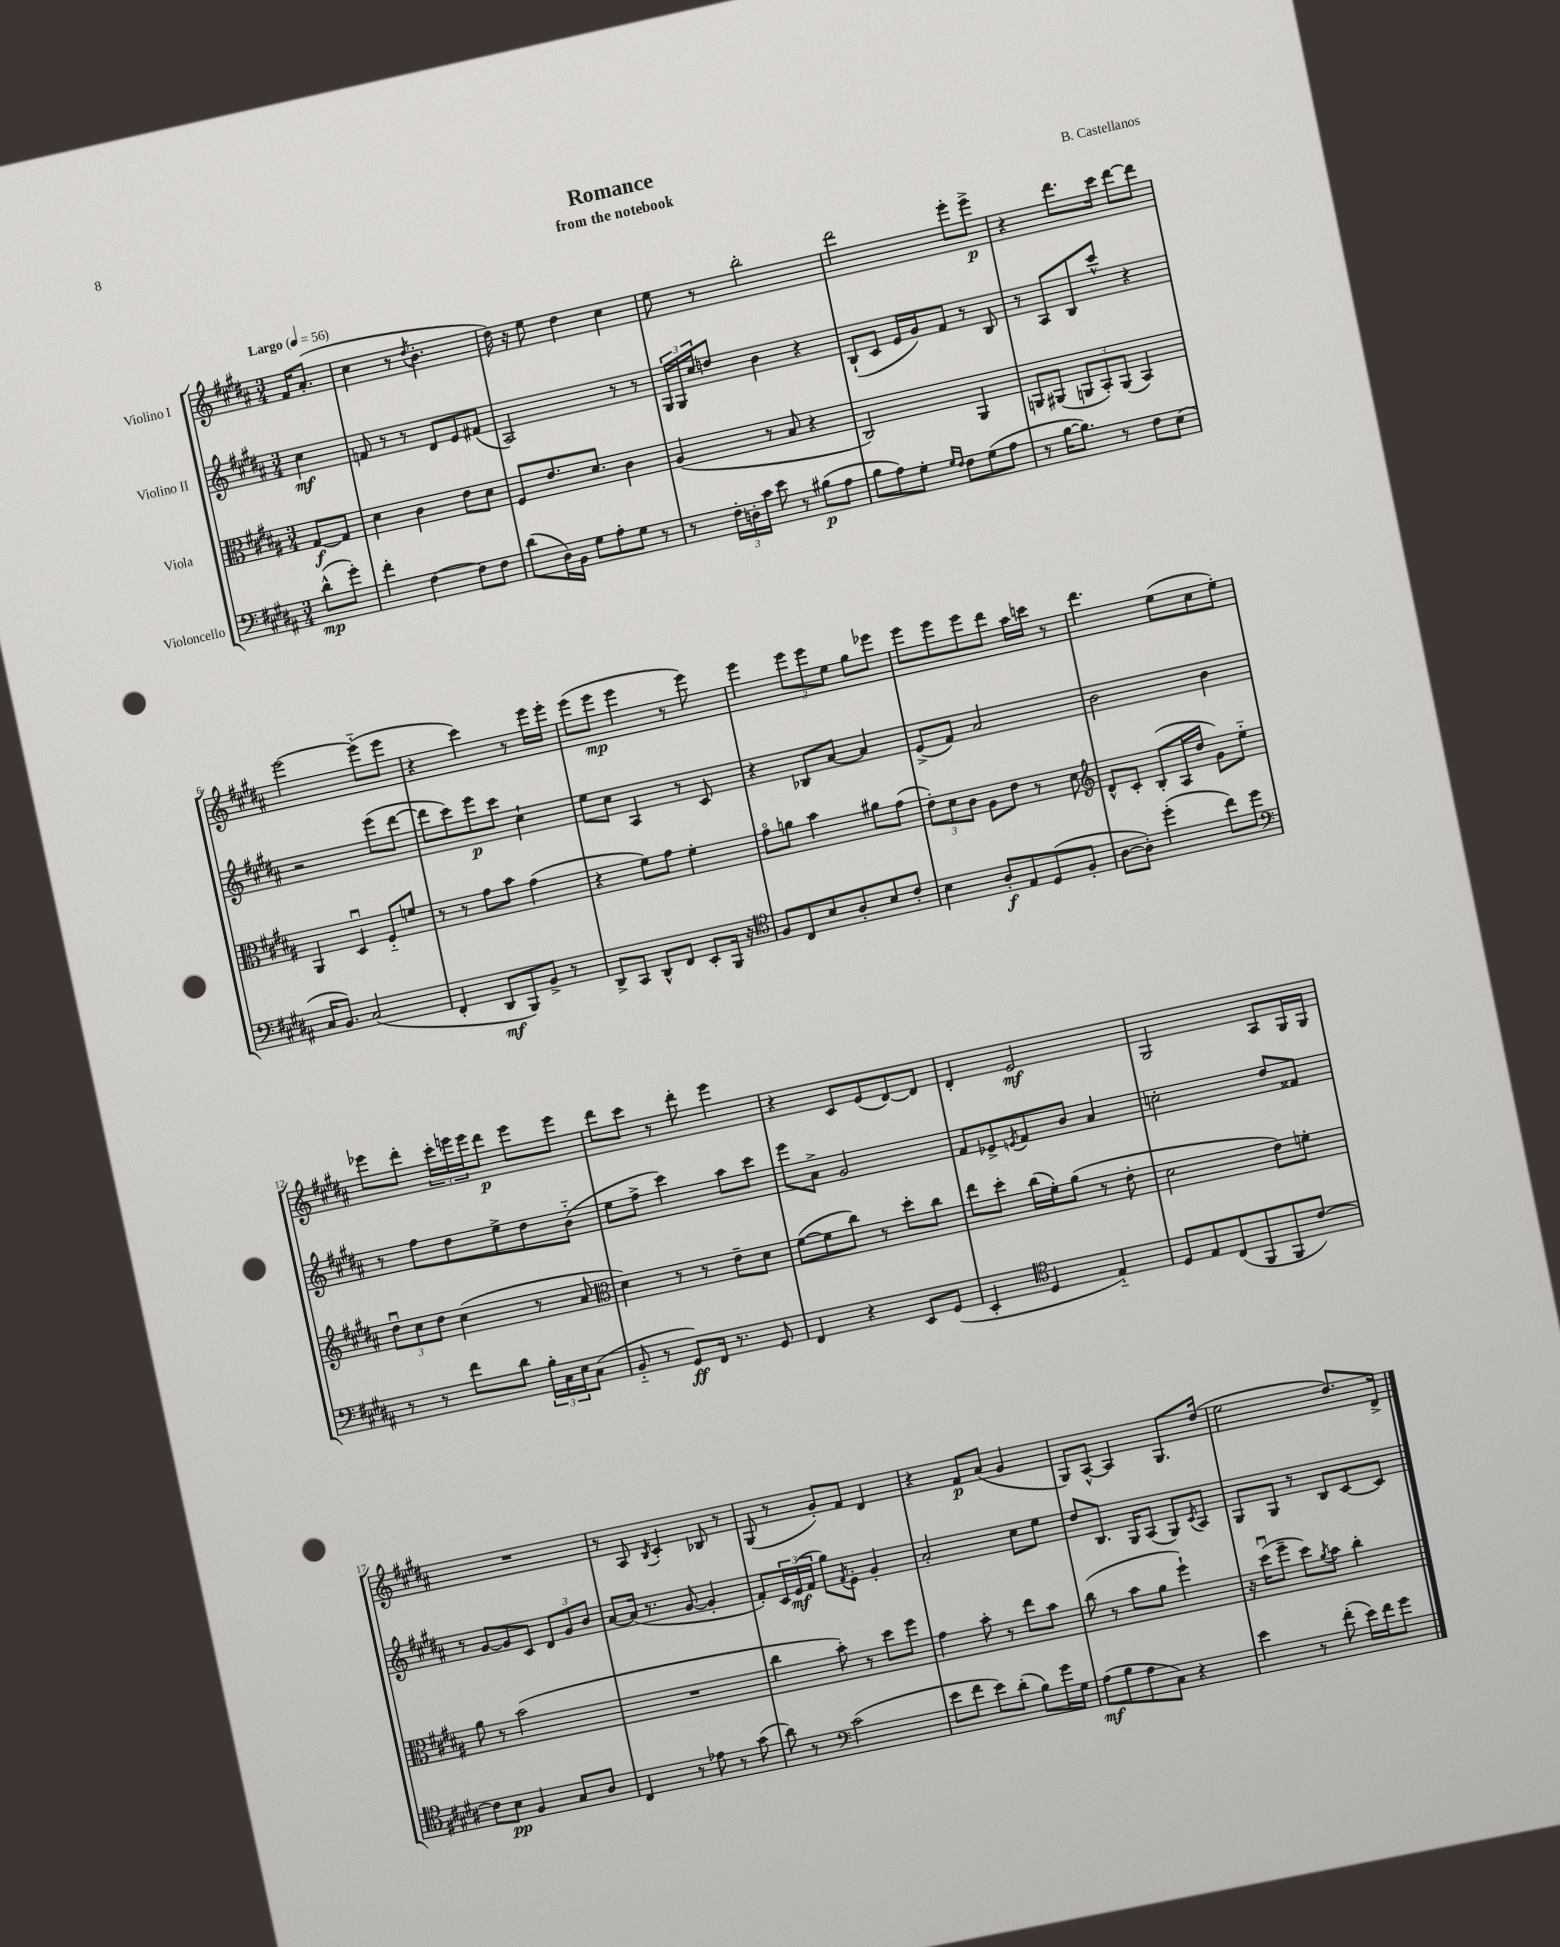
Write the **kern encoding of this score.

**kern	**dynam	**kern	**dynam	**kern	**dynam	**kern	**dynam
*part4	*part4	*part3	*part3	*part2	*part2	*part1	*part1
*staff4	*staff4	*staff3	*staff3	*staff2	*staff2	*staff1	*staff1
*I"Violoncello	*	*I"Viola	*	*I"Violino II	*	*I"Violino I	*
*clefF4	*	*clefC3	*	*clefG2	*	*clefG2	*
*k[f#c#g#d#a#]	*	*k[f#c#g#d#a#]	*	*k[f#c#g#d#a#]	*	*k[f#c#g#d#a#]	*
*M3/4	*	*M3/4	*	*M3/4	*	*M3/4	*
*MM56	*	*MM56	*	*MM56	*	*MM56	*
=	=	=	=	=	=	=	=
!	!	!	!	!	!	!LO:TX:a:B:t=Largo	!
(8d#^^\L	mp	[8G#/L	f	4cc#\	mf	16f#/KL	.
.	.	.	.	.	.	(8.a#'/J	.
8g#'\J)	.	8G#/J]	.	.	.	.	.
=1	=1	=1	=1	=1	=1	=1	=1
4f#'\	.	4d#\	.	8fn/	.	4cc#\	.
.	.	.	.	8r	.	.	.
[4F#\	.	4c#\	.	8r	.	8r	.
.	.	.	.	.	.	8qdd#/	.
.	.	.	.	8d#/L	.	4.b'\	.
8F#\L]	.	8e\L	.	8e/	.	.	.
8F#\J	.	8d#\J	.	(8f#X/J	.	.	.
=2	=2	=2	=2	=2	=2	=2	=2
(8d#\L	.	8F#/L	.	2A#/)	.	16dd#\)	.
.	.	.	.	.	.	16r	.
16D#\L)	.	8.e/	.	.	.	8ee\	.
16BB\JJ	.	.	.	.	.	.	.
8G#\L	.	.	.	.	.	4dd#\	.
.	.	8.d#/J	.	.	.	.	.
8A#'\	.	.	.	.	.	.	.
8G#\J	.	4c#\	.	8r	.	4cc#\	.
8r	.	.	.	8r	.	.	.
=3	=3	=3	=3	=3	=3	=3	=3
8r	.	(4A#/	.	24G#/LL	.	8ee\	.
.	.	.	.	24G#/	.	.	.
.	.	.	.	24cc#/J	.	.	.
24F#'\LL	.	.	.	8ddn/J	.	8r	.
24Dn'\	.	.	.	.	.	.	.
24c#\JJ	.	.	.	.	.	.	.
8e\	.	8r	.	4b\	.	2bb'\	.
8r	.	8B/	.	.	.	.	.
(8B#X\L	p	4r	.	4r	.	.	.
8A#\J	.	.	.	.	.	.	.
=4	=4	=4	=4	=4	=4	=4	=4
8B\L	.	2C#/)	.	(8B`/L	.	2ddd#\	.
8A#\)	.	.	.	8c#/J	.	.	.
8G#'\J	.	.	.	16e/LL	.	.	.
.	.	.	.	16g#/J)	.	.	.
16qqG#/LL	.	.	.	.	.	.	.
16qqF#/JJ	.	.	.	.	.	.	.
8F#\L	.	.	.	8f#/J	.	.	.
(8G#\	.	4AA#/	.	8r	.	8eee'\L	.
8A#\J	.	.	.	8B/	.	8eee^\J	p
=5	=5	=5	=5	=5	=5	=5	=5
8r	.	8AAn/L	.	8r	.	4r	.
[16B\KL	.	(8AA#X/J	.	8A#/L	.	.	.
8.B\J])	.	.	.	.	.	.	.
.	.	12AAn/L	.	8B/	.	8.ddd#\L	.
.	.	12BB'/)	.	.	.	.	.
8r	.	.	.	8ccc#^^/J	.	.	.
.	.	(12AA/J	.	.	.	.	.
.	.	.	.	.	.	16ccc#\Jk	.
8F#\L	.	4BB/)	.	4r	.	[8ddd#\L	.
(8E\J	.	.	.	.	.	8ddd#\J]	.
!!LO:LB:g=z
=6	=6	=6	=6	=6	=6	=6	=6
16C#/KL	.	4AA#/	.	2r	.	[2eee\	.
8.BB/J)	.	.	.	.	.	.	.
(2C#/	.	4D#u/	.	.	.	.	.
.	.	8F#/L	.	(8eee\L	.	(8eee\L]	.
.	.	8fn/J	.	[8ddd#\J	.	8eee\J	.
=7	=7	=7	=7	=7	=7	=7	=7
4FF#'/	.	8r	.	8ddd#\L]	.	4r	.
.	.	8r	.	8ccc#\)	.	.	.
8DD#/L	mf	8g#\L	.	8eee\	p	4ccc#\)	.
8BBB/)	.	8b\J	.	8ccc#\J	.	.	.
8BB^/J	.	(4g#\	.	4cc#`\	.	8r	.
8r	.	.	.	.	.	16eee\LL	.
.	.	.	.	.	.	16eee'\JJ	.
=8	=8	=8	=8	=8	=8	=8	=8
8DD#^/L	.	4r	.	8ee\L	.	(8eee\L	.
8CC#/J	.	.	.	8cc#\J	.	8eee\J	mp
8DD#^^/L	.	8f#\L)	.	4A#/	.	4eee\	.
8FF#/J	.	8g#\J	.	.	.	.	.
8EE'/L	.	4f#'\	.	8r	.	8r	.
16BBB/Jk	.	.	.	8c#/	.	8eee\)	.
16r	.	.	.	.	.	.	.
=9	=9	=9	=9	=9	=9	=9	=9
*clefC4	*	*	*	*	*	*	*
8F#/L	.	8g#\L	.	4r	.	4eee\	.
8C#/	.	8an\J	.	.	.	.	.
8B/	.	4b\	.	8B-X/L	.	12eee\L	.
.	.	.	.	.	.	12eee\	.
8A#'/	.	.	.	[8a#/J	.	.	.
.	.	.	.	.	.	12ee\J	.
8B/	.	8a#X\L	.	4a#/]	.	8gg#\L	.
8c#'/J	.	(8g#\J	.	.	.	8eee-X\J	.
=10	=10	=10	=10	=10	=10	=10	=10
4B\	.	12e'\L)	.	(8e^/L	.	8eee\L	.
.	.	12d#\	.	.	.	.	.
.	.	.	.	8f#/J)	.	8eee\	.
.	.	12c#\J	.	.	.	.	.
8A#'/L	f	8A#\L	.	2a#/	.	8eee\	.
8E/	.	8e\J	.	.	.	8ddd#\J	.
(8D#/	.	8r	.	.	.	16aa#\LL	.
.	.	.	.	.	.	16cccn\JJ	.
8F#'/J	.	8d#\	.	.	.	8r	.
=11	=11	=11	=11	=11	=11	=11	=11
*	*	*clefG2	*	*	*	*	*
[8A#\L	.	8d#^^/L	.	2b\	.	4.ddd#\	.
8A#'\J])	.	8c#'/J	.	.	.	.	.
(4dd#'\	.	(8B'/L	.	.	.	.	.
.	.	16A#/L	.	.	.	(8ee\L	.
.	.	16dd#/JJ	.	.	.	.	.
8cc#\L)	.	8g#\L)	.	4b\	.	8cc#\	.
8dd#\J	.	8ee\J	.	.	.	8ee'\J)	.
!!LO:LB:g=z
=12	=12	=12	=12	=12	=12	=12	=12
*clefF4	*	*	*	*	*	*	*
8r	.	12dd#u\L	.	8r	.	8eee-X\L	.
.	.	12cc#\	.	.	.	.	.
8r	.	.	.	8ff#\L	.	8ddd#'\J	.
.	.	12dd#\J	.	.	.	.	.
8f#\L	.	(4cc#\	.	8dd#\	.	24ccc#'\LL	.
.	.	.	.	.	.	24eeen\	.
.	.	.	.	.	.	24eee\J	.
8d#\J	.	.	.	8ee^\	.	8ddd#\J	p
24B'\LL	.	8r	.	8dd#\	.	8eee\L	.
24C#\	.	.	.	.	.	.	.
24E\J	.	.	.	.	.	.	.
(8C#\J	.	8a#/	.	(8b\J	.	8eee\J	.
=13	=13	=13	=13	=13	=13	=13	=13
*	*	*clefC3	*	*	*	*	*
8BB/	.	4d#\)	.	8ee\L	.	8ddd#\L	.
8r	.	.	.	8ff#^\J	.	8ccc#\J	.
8GG#/L)	ff	8r	.	4ccc#\)	.	8r	.
16FF#/Jk	.	8r	.	.	.	8ddd#'\	.
8.r	.	.	.	.	.	.	.
.	.	8e~\L	.	8aa#\L	.	4eee\	.
8GG#/	.	8d#\J	.	8ccc#\J	.	.	.
=14	=14	=14	=14	=14	=14	=14	=14
4FF#/	.	([8f#\L	.	8eee\L	.	4r	.
.	.	8f#\]	.	8a#^\J	.	.	.
4r	.	8cc#\J)	.	2g#/	.	8c#/L	.
.	.	8r	.	.	.	(8e/	.
8EE/L	.	8dd#'\L	.	.	.	[8d#/)	.
(8GG#/J	.	8cc#\J	.	.	.	8d#/J]	.
=15	=15	=15	=15	=15	=15	=15	=15
4EE'/	.	8ee\L	.	8f#/L	.	4d#'/	.
.	.	8dd#'\J	.	8e-X^/	.	.	.
*clefC4	*	*	*	*	*	*	*
.	.	.	.	8qen/	.	.	.
4D#/	.	(16cc#\LL	.	8f#/	.	2e/	mf
.	.	16f#'\J)	.	.	.	.	.
.	.	(8a#\J	.	8b/J	.	.	.
4E/)	.	8r	.	4a#/	.	.	.
.	.	8e'\	.	.	.	.	.
=16	=16	=16	=16	=16	=16	=16	=16
8D#/L	.	2d#\	.	2ccn'\	.	2G#/	.
8E/	.	.	.	.	.	.	.
(8C#/	.	.	.	.	.	.	.
8FF#/	.	.	.	.	.	.	.
8FF#/	.	8e\L)	.	8dd#/L	.	8A#/L	.
[8c#/J)	.	8fn'\J	.	8f##X/J	.	16G#/L	.
.	.	.	.	.	.	16G#/JJ	.
!!LO:LB:g=z
=17	=17	=17	=17	=17	=17	=17	=17
8c#\L]	.	8a#\	.	8r	.	2.r	.
8B\J	pp	8r	.	[8g#/L	.	.	.
4F#/	.	(2b\	.	8g#/]	.	.	.
.	.	.	.	8c#/J	.	.	.
8G#/L	.	.	.	12d#/L	.	.	.
.	.	.	.	12g#/	.	.	.
8A#/J	.	.	.	.	.	.	.
.	.	.	.	12b/J	.	.	.
=18	=18	=18	=18	=18	=18	=18	=18
4C#/	.	2.r	.	[8a#/L	.	8r	.
.	.	.	.	(16a#/Jk]	.	8A#/	.
.	.	.	.	8.r	.	.	.
.	.	.	.	.	.	8qB/	.
8r	.	.	.	.	.	4c#'/	.
8e-X\	.	.	.	[8g#/	.	.	.
8r	.	.	.	4g#'/]	.	8B-X/	.
(8g#\	.	.	.	.	.	8r	.
=19	=19	=19	=19	=19	=19	=19	=19
8a#\)	.	4cc#\	.	8f#'/L)	.	(8G#/	.
8r	.	.	.	24c#/L	.	8r	.
.	.	.	.	(24e/	mf	.	.
.	.	.	.	24f#/JJ	.	.	.
*clefF4	*	*	*	*	*	*	*
(2c#\	.	8b'\)	.	8gg#\L)	.	8g#'/L)	.
.	.	.	.	8qf#/	.	.	.
.	.	8r	.	8e'\J	.	8f#/J	.
.	.	8dd#\L	.	4g#'/	.	4d#/	.
.	.	8ff#\J	.	.	.	.	.
=20	=20	=20	=20	=20	=20	=20	=20
8e\L	.	4g#\	.	2a#'/	.	4r	.
8f#\J	.	.	.	.	.	.	.
8e\L)	.	8b'\	.	.	.	8f#/L	p
(8d#'\J	.	8r	.	.	.	(8a#/J	.
8B\L)	.	8ee\L	.	8cc#\L	.	4g#/	.
16g#\L	.	8b\J	.	8ee\J	.	.	.
16G#\JJ	.	.	.	.	.	.	.
=21	=21	=21	=21	=21	=21	=21	=21
(8A#\L	mf	(8cc#\	.	8dd#/L	.	8G#/L)	.
8B\	.	8r	.	8.B/J	.	[8A#^^/J	.
8A#\	.	8b\L	.	.	.	4A#/]	.
.	.	.	.	16G#/KL	.	.	.
8C#\J)	.	8a#\J	.	(8A#/J	.	.	.
4r	.	4ff#`\)	.	8G#/L)	.	8.G#/L	.
.	.	.	.	8qc#/	.	.	.
.	.	.	.	8A#/J	.	.	.
.	.	.	.	.	.	(16dd#/Jk	.
=22	=22	=22	=22	=22	=22	=22	=22
4e\	.	16r	.	8G#/L	.	2ee\	.
.	.	(16dd#u\KL	.	.	.	.	.
.	.	8ff#~\J	.	8G#/J	.	.	.
8r	.	8dd#\L)	.	8r	.	.	.
.	.	8qa#/	.	.	.	.	.
(8f#'\	.	8b\J	.	8B/L	.	.	.
16e\LL)	.	4cc#'\	.	[8c#/	.	8.dd#/L)	.
16f#\J	.	.	.	.	.	.	.
8g#\J	.	.	.	8c#/J]	.	.	.
.	.	.	.	.	.	16d#^/Jk	.
==	==	==	==	==	==	==	==
*-	*-	*-	*-	*-	*-	*-	*-
